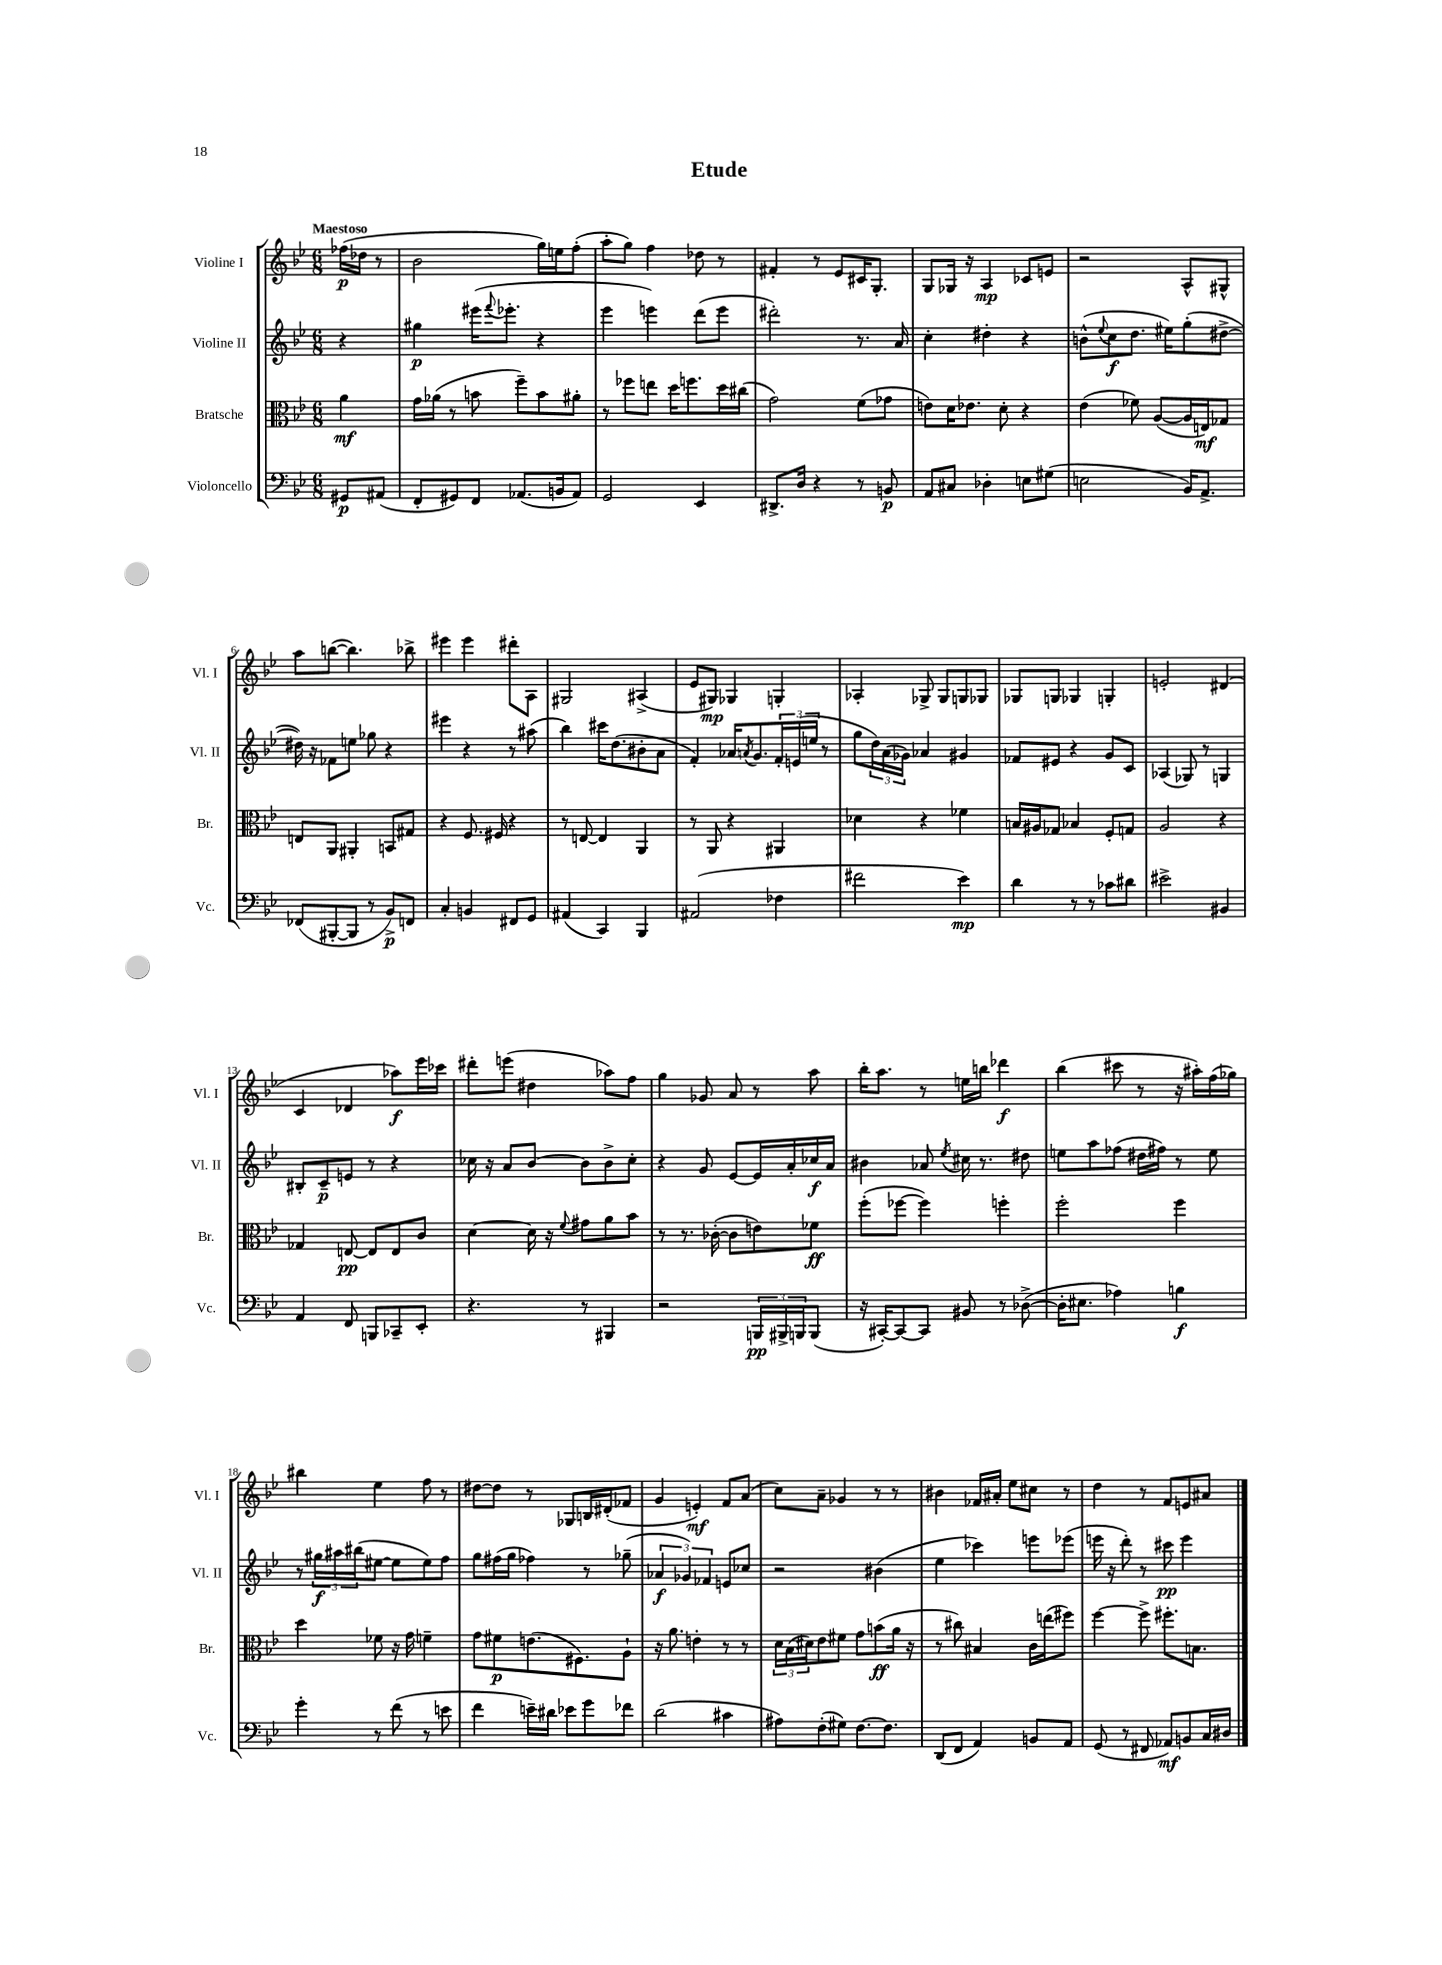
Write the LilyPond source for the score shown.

\header { title = "Etude" }
<<
\new StaffGroup <<
\new Staff = "s0" \with { instrumentName = "Violine I" shortInstrumentName = "Vl. I" } {
    \clef treble \key bes \major \numericTimeSignature \time 6/8 \partial 4 \tempo "Maestoso"
    fes''16\p( des''16 r8 |
    bes'2 g''16) e''16 f''8-.( |
    a''8-. g''8) f''4 des''8 r8 |
    fis'4-. r8 ees'8 cis'16 g8.-. |
    g8 ges16 r16 a4\mp ces'8 e'8 |
    r2 a8-^ gis8-^ |
    a''8 b''8~( b''4.) bes''8-> |
    eis'''4 eis'''4 dis'''8-. a8 |
    gis2 ais4->( |
    ees'8 gis8\mp) ges4 g4-. |
    aes4-. ges8-> ges8 g8 ges8 |
    ges8 g8 ges4 g4-. |
    e'2-. dis'4( |
    c'4 des'4 aes''8\f) ees'''16 ces'''16 |
    dis'''8-. e'''8( dis''4 aes''8) f''8 |
    g''4 ges'8 a'8 r8 a''8 |
    bes''16-. a''8. r8 e''16 b''16 des'''4\f |
    bes''4( cis'''8 r8 r16 ais''16-.) f''16( ges''16) |
    bis''4 ees''4 f''8 r8 |
    dis''8~ dis''8 r8 ges8 b16 dis'16-.( fes'8 |
    g'4 e'4-.\mf) f'8 a'8( |
    c''8) a'8-- ges'4 r8 r8 |
    bis'4 fes'16 ais'16-. ees''8 cis''8 r8 |
    d''4 r8 f'8 e'8 ais'8 \bar "|." |
}
\new Staff = "s1" \with { instrumentName = "Violine II" shortInstrumentName = "Vl. II" } {
    \clef treble \key bes \major \numericTimeSignature \time 6/8 \partial 4
    r4 |
    gis''4\p eis'''16( \appoggiatura { f'''8 } ees'''8.-. r4 |
    ees'''4 e'''4) d'''8( e'''8 |
    dis'''2-.) r8. a'16 |
    c''4-. dis''4-. r4 |
    b'8-^( \appoggiatura { ees''8 } c''8\f d''8. eis''16) g''8-.( dis''8~-> |
    dis''16) r16 fes'8 e''8 ges''8 r4 |
    eis'''4 r4 r8 ais''8( |
    bes''4) cis'''16 d''8.( bis'8-. a'8 |
    f'4-.) aes'16 \acciaccatura { a'8 } g'8. \tuplet 3/2 { f'16-. e'16( e''16 } r8 |
    g''8 \tuplet 3/2 { d''16) a'16( ges'16) } aes'4 gis'4 |
    fes'8 eis'8 r4 g'8 c'8 |
    aes4( ges8) r8 g4 |
    bis8-. c'8--\p e'8 r8 r4 |
    ces''16 r16 a'8 bes'8~ bes'8 bes'8-> ces''8-. |
    r4 g'8 ees'8~ ees'16 a'16-. ces''16\f a'16 |
    bis'4 aes'8 \acciaccatura { ees''8 } cis''16 r8. dis''8 |
    e''8 a''8 fes''8( dis''16 fis''16) r8 e''8 |
    r8 \tuplet 3/2 { gis''16\f ais''16 bis''16( } eis''8~ eis''8 eis''8) f''8 |
    g''8 fis''16( g''16 fes''4) r8 ges''8--( |
    \tuplet 3/2 { aes'4\f ges'4) fes'4 } e'8 ces''8 |
    r2 bis'4( |
    ees''4 ces'''4) e'''8 ees'''8( |
    e'''16 r16 d'''8-.) r8 cis'''8\pp e'''4 \bar "|." |
}
\new Staff = "s2" \with { instrumentName = "Bratsche" shortInstrumentName = "Br." } {
    \clef alto \key bes \major \numericTimeSignature \time 6/8 \partial 4
    a'4\mf |
    g'16 aes'16( r8 b'8 f''8--) b'8 ais'8-. |
    r8 fes''8 e''8 d''16 f''8. d''16 cis''16( |
    g'2) f'8( ges'8 |
    e'8) d'16 ees'8. d'8-. r4 |
    ees'4( fes'8) a8~( a16 e16\mf) ges8 |
    e8 a,8 ais,4-. b,8 gis8 |
    r4 f8. fis16 r4 |
    r8 e8~ e4 a,4 |
    r8 a,8 r4 ais,4 |
    des'4 r4 fes'4 |
    b16 ais16 ges8 bes4 f8-. g8 |
    a2 r4 |
    ges4 e8~\pp e8 e8 c'8 |
    d'4~ d'16 r16 \appoggiatura { f'8 } gis'8 a'8 bes'8 |
    r8 r8. ces'16~-.( ces'8 e'8) fes'8\ff |
    f''8-.( fes''8~ fes''4) f''4-. |
    f''2-. f''4 |
    d''4 fes'8 r16 g'16 f'4-- |
    g'8 fis'8\p e'8.( fis8.) a8-! |
    r16 a'8. e'4-. r8 r8 |
    \tuplet 3/2 { d'16 bes16( dis'16) } ees'8 fis'8 g'8 b'8\ff( a'16 r16 |
    r8 cis''8) bis4 c'16 e''16( fis''8) |
    f''4~ f''8-> fis''8.-. b8. \bar "|." |
}
\new Staff = "s3" \with { instrumentName = "Violoncello" shortInstrumentName = "Vc." } {
    \clef bass \key bes \major \numericTimeSignature \time 6/8 \partial 4
    gis,8\p ais,8( |
    f,8-. gis,8) f,8 aes,8.( b,16 aes,8) |
    g,2 ees,4 |
    dis,8.-> d16 r4 r8 b,8\p |
    a,8 cis8 des4-. e8 gis8( |
    e2 bes,16) a,8.-> |
    fes,8( bis,,8~-. bis,,8 r8 bes,8->\p) f,8 |
    c4-. b,4 fis,8 g,8 |
    ais,4( c,4) bes,,4 |
    ais,2( fes4 |
    fis'2 ees'4\mp) |
    d'4 r8 r8 ces'8 dis'8 |
    eis'2-> bis,4 |
    a,4 f,8 b,,8 ces,8-- ees,8-. |
    r4. r8 bis,,4 |
    r2 \tuplet 3/2 { b,,16\pp bis,,16-> b,,16 } b,,8( |
    r16 cis,16~-.) cis,8~ cis,8 bis,8 r8 des8~->( |
    des16-. eis8. aes4) b4\f |
    g'4-. r8 f'8( r8 e'8 |
    f'4 e'16--) dis'16 ees'8 g'8 fes'8 |
    d'2( cis'4 |
    ais8) f8-.( gis8) f8.~ f8. |
    d,8( f,8 a,4) b,8 a,8 |
    g,8( r8 fis,8 aes,8\mf) b,8 c16 dis16 \bar "|." |
}
>>
>>
